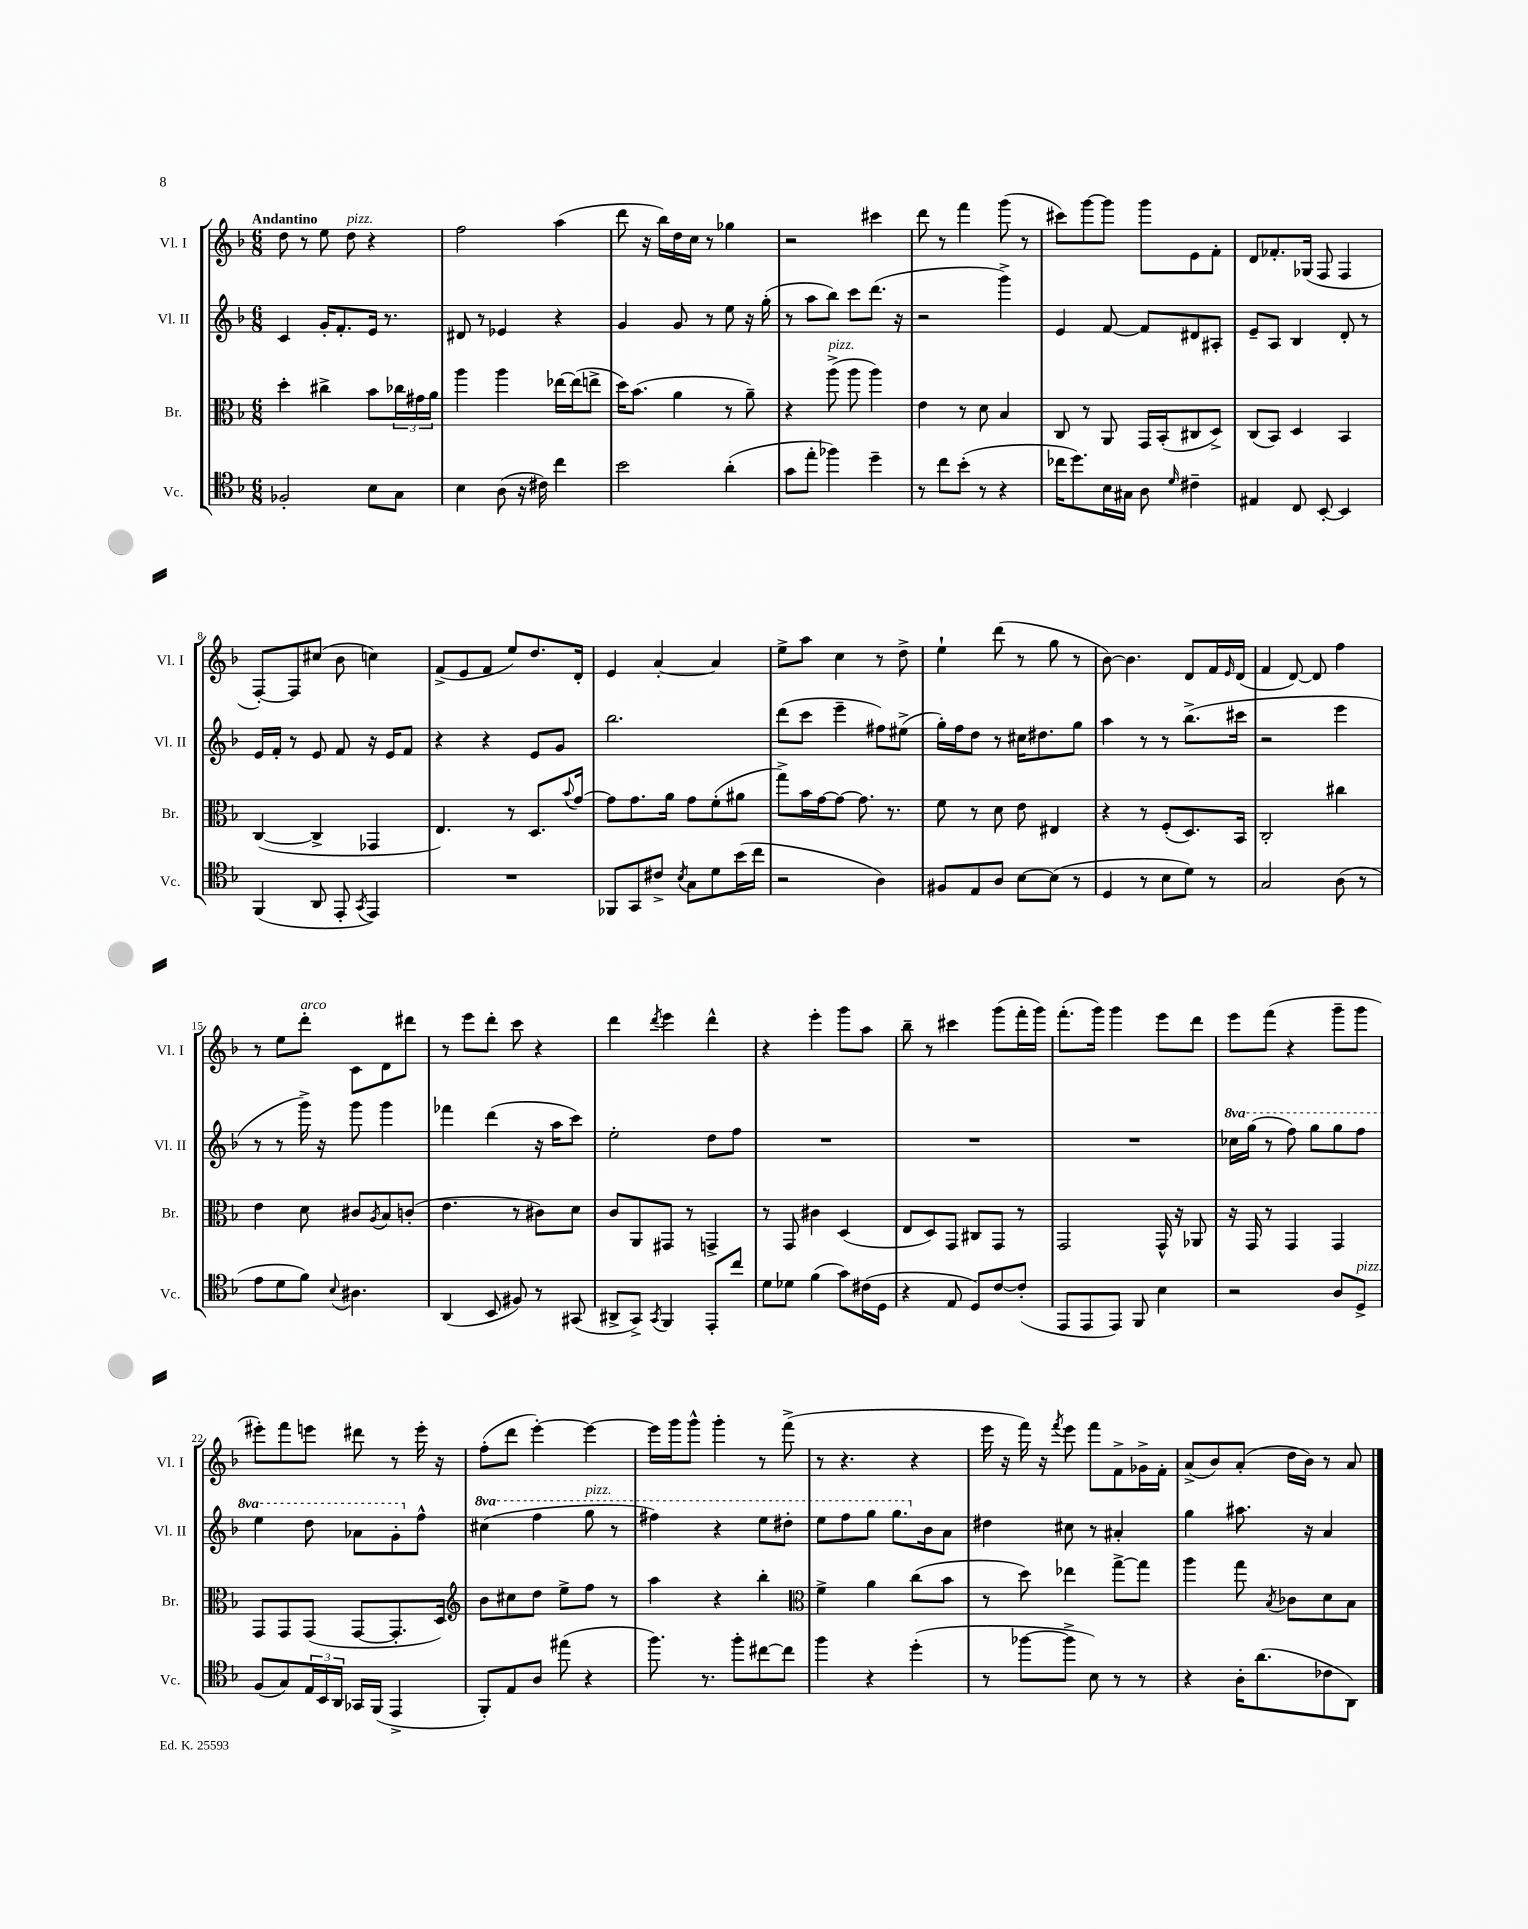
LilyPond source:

<<
\new StaffGroup <<
\new Staff = "s0" \with { instrumentName = "Vl. I" shortInstrumentName = "Vl. I" } {
    \clef treble \key f \major \numericTimeSignature \time 6/8 \tempo "Andantino"
    d''8 r8 e''8 d''8^\markup { \italic "pizz." } r4 |
    f''2 a''4( |
    d'''8 r16 bes''16) d''16 c''16 r8 ges''4 |
    r2 cis'''4 |
    d'''8 r8 f'''4 g'''8( r8 |
    cis'''8) g'''8~ g'''8 g'''8 e'8 f'8-. |
    d'8 fes'8.-. ges16( f8 f4 |
    f8~-.) f8 cis''8( bes'8 c''4) |
    f'8->( e'8 f'8 e''8) d''8. d'16-. |
    e'4 a'4~-. a'4 |
    e''8-> a''8 c''4 r8 d''8-> |
    e''4-! d'''8( r8 g''8 r8 |
    bes'8~) bes'4. d'8 f'16 \grace { e'16 } d'16( |
    f'4 d'8~) d'8 f''4 |
    r8 e''8 d'''8-.^\markup { \italic "arco" } c'8 d'8 dis'''8 |
    r8 e'''8 d'''8-. c'''8 r4 |
    d'''4 \acciaccatura { d'''8 } e'''4 d'''4-^ |
    r4 e'''4-. g'''8 a''8 |
    bes''8-- r8 cis'''4 g'''8( f'''16-. g'''16) |
    f'''8.-.( g'''16) g'''4 e'''8 d'''8 |
    e'''8 f'''8( r4 g'''8-- g'''8 |
    eis'''8-.) f'''8 e'''8 dis'''8 r8 e'''16-. r16 |
    f''8-.( d'''8 e'''4~-.) e'''4~ |
    e'''16 g'''16 g'''8-^ g'''4-. r8 f'''8->( |
    r8 r4. r4 |
    e'''16 r16 f'''16) r16 \acciaccatura { f'''8 } e'''8 f'''8 f'8-> ges'16-> f'16-. |
    a'8->( bes'8) a'8-.( d''16 bes'16) r8 a'8 \bar "|." |
}
\new Staff = "s1" \with { instrumentName = "Vl. II" shortInstrumentName = "Vl. II" } {
    \clef treble \key f \major \numericTimeSignature \time 6/8 \set Staff.ottavationMarkups = #ottavation-simple-ordinals
    c'4 g'16-. f'8.-. e'16 r8. |
    dis'8 r8 ees'4 r4 |
    g'4 g'8 r8 e''8 r16 g''16-.( |
    r8 a''8 bes''8) c'''8 d'''8.( r16 |
    r2 g'''4->) |
    e'4 f'8~ f'8 dis'8 ais8-. |
    e'8-- a8 bes4 d'8-. r8 |
    e'16 f'16-. r8 e'8 f'8 r16 e'16 f'8 |
    r4 r4 e'8 g'8 |
    bes''2. |
    d'''8( c'''8 e'''4-- fis''8) eis''8->( |
    g''16-.) f''16 d''8 r8 cis''16 dis''8. g''8 |
    a''4 r8 r8 bes''8.->( cis'''16 |
    r2 e'''4 |
    r8 r8 g'''16->) r16 g'''8 g'''4 |
    fes'''4 d'''4( r16 a''16 c'''8) |
    e''2-. d''8 f''8 |
    R2. |
    R2. |
    R2. |
    \ottava #1 ces'''16 g'''16( r8 f'''8) g'''8 g'''8 f'''8 |
    e'''4 d'''8 aes''8 g''8-. \ottava #0 f''8-^ |
    \ottava #1 cis'''4( f'''4 g'''8^\markup { \italic "pizz." } r8 |
    fis'''4) r4 e'''8 dis'''8-. |
    e'''8 f'''8 g'''8 g'''8. \ottava #0 bes'16 a'8 |
    dis''4 cis''8 r8 ais'4-. |
    g''4 ais''8. r16 a'4 \bar "|." |
}
\new Staff = "s2" \with { instrumentName = "Br." shortInstrumentName = "Br." } {
    \clef alto \key f \major \numericTimeSignature \time 6/8
    d''4-. cis''4-> bes'8 \tuplet 3/2 { ces''16 gis'16 a'16 } |
    a''4 a''4 ees''16~ ees''16( e''8-> |
    d''16) bes'8.( a'4 r8 a'8--) |
    r4 a''8->^\markup { \italic "pizz." }( a''8 a''4) |
    e'4 r8 d'8 bes4 |
    c8 r8 a,8 g,16 bes,16-.( cis8 d8->) |
    c8( bes,8) d4 bes,4 |
    c4~( c4-> ges,4 |
    e4.) r8 d8. \appoggiatura { bes'8 } g'16~ |
    g'8 g'8. a'16 g'8 f'8-.( ais'8 |
    g''8->) bes'16 g'16~ g'8~ g'8. r8. |
    f'8 r8 d'8 e'8 eis4 |
    r4 r8 f8-.( d8.) bes,16 |
    c2-. cis''4 |
    e'4 d'8 cis'8 \acciaccatura { a8 } bes8 c'8-.( |
    e'4. r8 cis'8) d'8 |
    c'8 a,8 gis,8 r8 g,4-> |
    r8 g,8 cis'4 d4( |
    e8 d8) g,8 cis8 g,8 r8 |
    g,2 g,16-^ r16 aes,8 |
    r16 g,16 r8 g,4 g,4 |
    g,8 g,8 g,8( g,8~ g,8.-. d16) |
    \clef treble bes'8 cis''8 d''8 e''8-> f''8 r8 |
    a''4 r4 bes''4-. |
    \clef alto f'4-> a'4 c''8( bes'8 |
    r8 d''8) ees''4 g''8~-> g''8 |
    a''4 g''8 \acciaccatura { bes8 } ces'8 d'8 bes8 \bar "|." |
}
\new Staff = "s3" \with { instrumentName = "Vc." shortInstrumentName = "Vc." } {
    \clef tenor \key f \major \numericTimeSignature \time 6/8
    fes2-. bes8 g8 |
    bes4 a8( r16 cis'16) c''4 |
    bes'2 a'4-.( |
    g'8 e''8-. fes''4) d''4-- |
    r8 c''8 bes'8-.( r8 r4 |
    ces''16 d''8.) bes16 gis16 a8 \grace { d'16 } cis'4-- |
    eis4 c8 bes,8~-. bes,4 |
    f,4( a,8 e,8-. \acciaccatura { g,8 } e,4) |
    R2. |
    fes,8 g,8 cis'8-> \acciaccatura { bes8 } g8 d'8 bes'16( c''16 |
    r2 a4) |
    fis8 e8 a8 bes8~ bes8( r8 |
    d4 r8 bes8 d'8) r8 |
    g2 a8( r8 |
    e'8 d'8 f'8) \appoggiatura { bes8 } ais4. |
    a,4( bes,8 fis8) r8 gis,8( |
    ais,8-> g,8->) \acciaccatura { g,8 } f,4 e,8-. c''8 |
    d'8 des'8 f'4( g'8) cis'16( d16 |
    r4 e8 d8) c'8~ c'8-.( |
    e,8 e,8 e,8) f,8 bes4 |
    r2 a8 d8->^\markup { \italic "pizz." } |
    f8( g8) \tuplet 3/2 { e16 bes,16 a,16 } ges,16 f,16( e,4-> |
    f,8-.) e8 a8 eis''8( r4 |
    f''8.) r8. f''8-. cis''8~ cis''8 |
    f''4 r4 d''4-.( |
    r8 fes''8~ fes''8-> bes8) r8 r8 |
    r4 a16-. a'8.( ces'8 a,8) \bar "|." |
}
>>
>>
